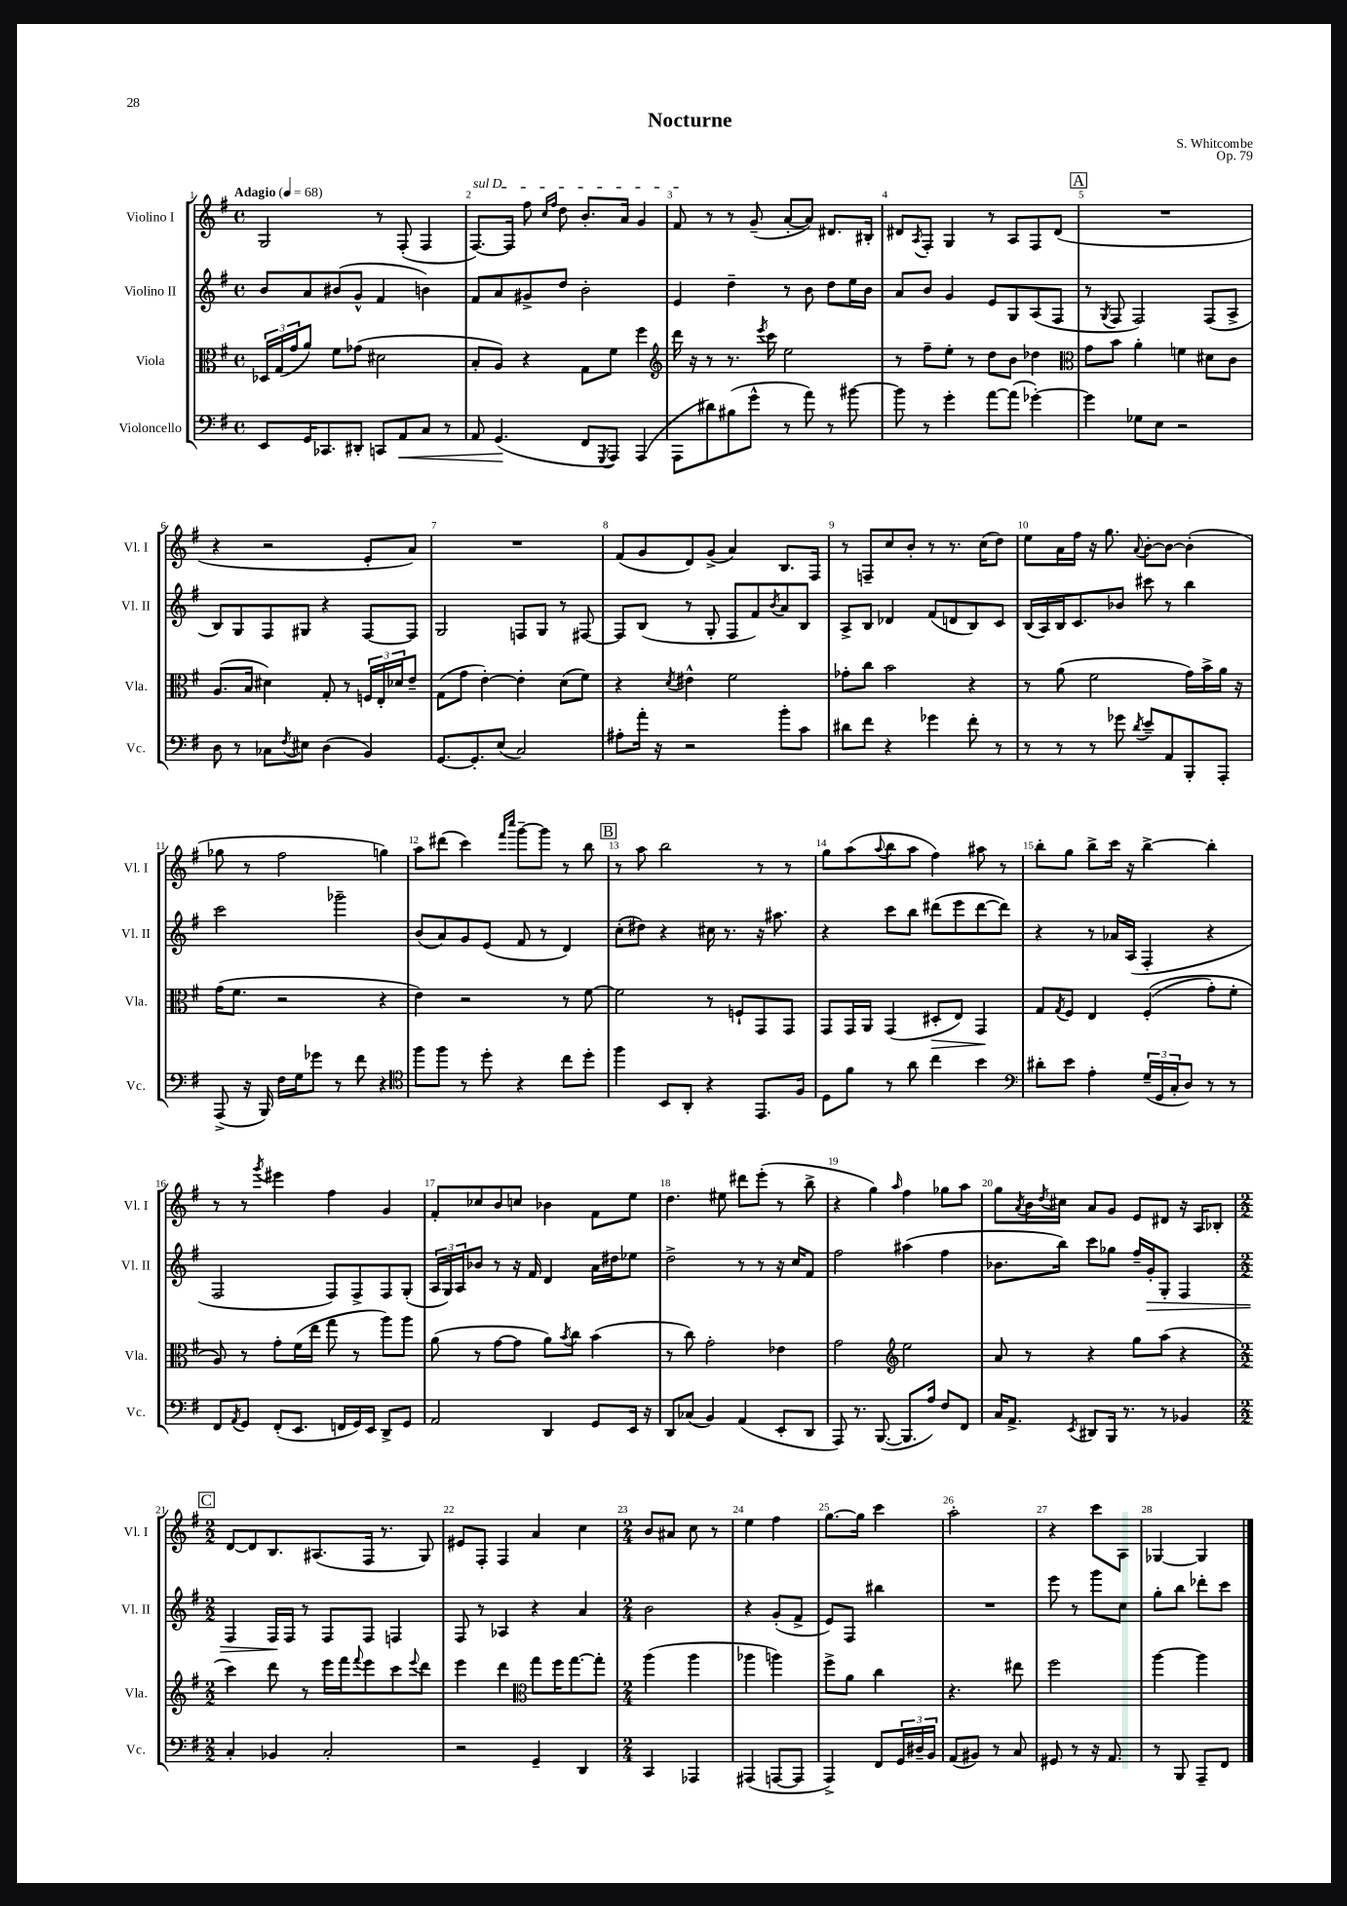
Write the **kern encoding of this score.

**kern	**dynam	**kern	**dynam	**kern	**dynam	**kern
*part4	*part4	*part3	*part3	*part2	*part2	*part1
*staff4	*staff4	*staff3	*staff3	*staff2	*staff2	*staff1
*I"Violoncello	*	*I"Viola	*	*I"Violino II	*	*I"Violino I
*I'Vc.	*	*I'Vla.	*	*I'Vl. II	*	*I'Vl. I
*clefF4	*	*clefC3	*	*clefG2	*	*clefG2
*k[f#]	*	*k[f#]	*	*k[f#]	*	*k[f#]
*M4/4	*	*M4/4	*	*M4/4	*	*M4/4
*met(c)	*	*met(c)	*	*met(c)	*	*met(c)
*MM68	*	*MM68	*	*MM68	*	*MM68
=1	=1	=1	=1	=1	=1	=1
!	!	!	!	!	!	!LO:TX:a:B:t=Adagio
8EE/L	.	24D-X/LL	.	8b/L	.	2G/
.	.	(24G/	.	.	.	.
.	.	24g/J	.	.	.	.
16GG/K	.	8a/J)	.	8a/	.	.
8.CC-X/	.	.	.	.	.	.
.	.	8f#\L	.	(8b#X/	.	.
8DD#X'/J	.	(8g-X\J	.	8g^^/J	.	.
8CCn/L	.	2d#X\	.	4f#/	.	8r
!	!LO:HP:b	!	!	!	!	!
8AA/	<	.	.	.	.	(8F#'/
8C/J	.	.	.	4bn\)	.	4F#/
8r	.	.	.	.	.	.
=2	=2	=2	=2	=2	=2	=2
!	!	!	!	!	!	!LO:TX:a:i:t=sul D
8AA/	.	8B'/L	.	8f#/L	.	[8.F#/L)
(4.GG/	.	8A/J)	.	8a/	.	.
.	.	.	.	.	.	16F#/Jk]
.	.	4r	.	8g#X^/	.	8ff#\
.	.	.	.	.	.	16qqcc/LL
.	.	.	.	.	.	16qqff#/JJ
.	.	.	.	8dd/J	.	8dd\
8FF#/L	[	8G\L	.	2b'\	.	8.b'/L
8qGGG/	.	.	.	.	.	.
8AAA/J)	.	8f#\J	.	.	.	.
.	.	.	.	.	.	16a/Jk
(4AAA/	.	4ff#\	.	.	.	4g/
=3	=3	=3	=3	=3	=3	=3
*	*	*clefG2	*	*	*	*
8AAA\L	.	16ddd\	.	4e/	.	8f#/
.	.	16r	.	.	.	.
8d#X\)	.	8r	.	.	.	8r
(8B#X\	.	8.r	.	4dd~\	.	8r
8g^^\J	.	.	.	.	.	(8g~/
.	.	8qeee/	.	.	.	.
.	.	16ccc\	.	.	.	.
8r	.	2ee\	.	8r	.	[8a'/L
8a\)	.	.	.	8b\	.	8a/J])
8r	.	.	.	8dd\L	.	8.d#X/L
[8b#X\	.	.	.	16ee\L	.	.
.	.	.	.	16b\JJ	.	16B#X'/Jk
=4	=4	=4	=4	=4	=4	=4
8b#\]	.	8r	.	8a/L	.	8d#X/L
.	.	.	.	.	.	8qA/
8r	.	8ff#~\L	.	8b/J	.	8F#'/J
4g'\	.	8ee'\J	.	4g/	.	4G/
.	.	8r	.	.	.	.
[8a\L	.	8dd\L	.	8e/L	.	8r
(8a\J]	.	8b\J	.	8G/	.	8A/L
[4g-X'\)	.	4dd-X\	.	(8A/	.	8F#/
.	.	.	.	8F#/J	.	(8d#/J
!!LO:REH:place=s1:t=A
=5	=5	=5	=5	=5	=5	=5
*	*	*clefC3	*	*	*	*
4g-\]	.	8g\L	.	8r	.	1r
.	.	.	.	8qG/	.	.
.	.	8b\J	.	8F#/	.	.
8G-X\L	.	4a'\	.	2F#/)	.	.
8E\J	.	.	.	.	.	.
2r	.	4fn\	.	.	.	.
.	.	8d#X\L	.	(8F#/L	.	.
.	.	8c\J	.	8A^/J	.	.
!!LO:LB:g=z
=6	=6	=6	=6	=6	=6	=6
8D\	.	(8.A/L	.	8B/L)	.	4r
8r	.	.	.	8G/	.	.
.	.	16B/Jk	.	.	.	.
8C-X\L	.	4d#X\)	.	8F#/	.	2r
8qF#/	.	.	.	.	.	.
8E#X\J	.	.	.	8G#X/J	.	.
(4D\	.	8G'/	.	4r	.	.
.	.	8r	.	.	.	.
4BB/)	.	24Fn/LL	.	[8F#/L	.	8e'/L
.	.	24E'/	.	.	.	.
.	.	24d-X/J	.	.	.	.
.	.	8e~/J	.	8F#/J]	.	8a/J)
=7	=7	=7	=7	=7	=7	=7
[8.GG/L	.	(8G\L	.	2G/	.	1r
.	.	8g\J	.	.	.	.
8.GG'/]	.	.	.	.	.	.
.	.	[4e'\)	.	.	.	.
(8E/J	.	.	.	.	.	.
2C/)	.	4e'\]	.	8Fn/L	.	.
.	.	.	.	8G/J	.	.
.	.	(8d\L	.	8r	.	.
.	.	8f#\J)	.	[8F#X/	.	.
=8	=8	=8	=8	=8	=8	=8
8A#X'\L	.	4r	.	8F#/L]	.	(8f#/L
16a'\Jk	.	.	.	(8B/J	.	8g/
16r	.	.	.	.	.	.
.	.	8qd/	.	.	.	.
2r	.	4e#X^^\	.	8r	.	8d/)
.	.	.	.	8G'/	.	(8g^/J
.	.	2f#\	.	8F#/L	.	4a/)
.	.	.	.	8f#/)	.	.
.	.	.	.	8qb/	.	.
8b'\L	.	.	.	8a/	.	8.B/L
8c\J	.	.	.	8B/J	.	.
.	.	.	.	.	.	16F#/Jk
=9	=9	=9	=9	=9	=9	=9
8d#X\L	.	8g-X'\L	.	8A^/L	.	8r
8f#\J	.	8cc\J	.	8B/J	.	8Fn~/L
4r	.	2b\	.	4d-X/	.	8cc/
.	.	.	.	.	.	8b'/J
4g-X\	.	.	.	(8f#/L	.	8r
.	.	.	.	8dn/	.	8.r
8f#'\	.	4r	.	8B/)	.	.
.	.	.	.	.	.	(16cc\KL
8r	.	.	.	8c/J	.	8dd\J)
=10	=10	=10	=10	=10	=10	=10
8r	.	8r	.	(16B/LL	.	8ee\L
.	.	.	.	16A/)	.	.
8r	.	(8a\	.	16B/J	.	16a\L
.	.	.	.	8.c/	.	16ff#\JJ
8r	.	2f#\	.	.	.	16r
.	.	.	.	.	.	8.gg\
8g-X\	.	.	.	8b-X/J	.	.
8qd/	.	.	.	.	.	8qqa/
8e~/L	.	.	.	8ccc#X\	.	[8b'\L
8AA/	.	.	.	8r	.	8b\J_
8BBB'/	.	16g\LL)	.	4bb\	.	(4b'\]
.	.	16b^\	.	.	.	.
8AAA'/J	.	16a\JJ	.	.	.	.
.	.	16r	.	.	.	.
!!LO:LB:g=z
=11	=11	=11	=11	=11	=11	=11
(8AAA^/	.	(16g\KL	.	2ccc\	.	8gg-X\
.	.	8.f#\J	.	.	.	.
16r	.	.	.	.	.	8r
16BBB/)	.	.	.	.	.	.
16F#\LL	.	2r	.	.	.	2ff#\
16G\J	.	.	.	.	.	.
8g-X\J	.	.	.	.	.	.
8r	.	.	.	2ggg-X~\	.	.
8f#\	.	.	.	.	.	.
4r	.	4r	.	.	.	4ggn\)
=12	=12	=12	=12	=12	=12	=12
*clefC4	*	*	*	*	*	*
8ff#\L	.	4e\)	.	(8b/L	.	8aa\L
8ff#\J	.	.	.	8a/)	.	(8ddd#X\J
8r	.	2r	.	8g/	.	4ccc\)
8dd'\	.	.	.	(8e/J	.	.
.	.	.	.	.	.	16qqfff#/LL
.	.	.	.	.	.	16qqcccc/JJ
4r	.	.	.	8f#/	.	[8ggg~\L
.	.	.	.	8r	.	8ggg\J]
8cc\L	.	8r	.	4d/)	.	8r
8dd'\J	.	[8f#\	.	.	.	8bb\
!!LO:REH:place=s1:t=B
=13	=13	=13	=13	=13	=13	=13
4ff#\	.	2f#\]	.	(8cc'\L	.	8r
.	.	.	.	8dd#X\J)	.	8aa\
8BB/L	.	.	.	4r	.	2bb\
8AA'/J	.	.	.	.	.	.
4r	.	8r	.	16cc#X\	.	.
.	.	.	.	8.r	.	.
.	.	8Fn`/L	.	.	.	.
8.EE/L	.	8GG/	.	16r	.	8r
.	.	.	.	8.aa#X\	.	.
.	.	8GG/J	.	.	.	8r
16F#/Jk	.	.	.	.	.	.
=14	=14	=14	=14	=14	=14	=14
8D\L	.	8GG/L	.	4r	.	8gg\L
8f#\J	.	16GG/L	.	.	.	(8aa\
.	.	16AA/JJ	.	.	.	.
.	.	.	.	.	.	8qqaa/
8r	.	(4GG/	.	8ccc\L	.	8bb\
8a\	.	.	.	8bb\J	.	8aa\J
!	!	!	!LO:HP:b	!	!	!
4cc\	.	8D#X'/L	>	(8ddd#X\L	.	4ff#\)
.	.	8E/J)	.	8eee\	.	.
4b\	.	4GG/	.	[8ddd#\	.	8aa#X\
.	.	.	.	8ddd#\J])	.	8r
.	.	.	]	.	.	.
=15	=15	=15	=15	=15	=15	=15
*clefF4	*	*	*	*	*	*
8d#X'\L	.	8G/L	.	4r	.	8bb'\L
.	.	8qG/	.	.	.	.
8e\J	.	8F#/J	.	.	.	8gg\J
4A'\	.	4E/	.	8r	.	8bb^\L
.	.	.	.	16a-X/LL	.	16ccc\Jk
.	.	.	.	(16A/JJ	.	16r
(24G~/LL	.	((4F#'/	.	4F#'/	.	[4bb^\
24GG/	.	.	.	.	.	.
24C'/J	.	.	.	.	.	.
8D/J)	.	.	.	.	.	.
8r	.	8g'\L)	.	4r	.	4bb'\]
8r	.	8f#'\J	.	.	.	.
!!LO:LB:g=z
=16	=16	=16	=16	=16	=16	=16
8FF#/L	.	8A/)	.	2F#/	.	8r
8qAA/	.	.	.	.	.	.
8GG/J	.	8r	.	.	.	8r
.	.	.	.	.	.	8qggg/
(8FF#'/L	.	8g'\L	.	.	.	4eee#X\
8.EE/J	.	(16f#\L	.	.	.	.
.	.	16ee\JJ	.	.	.	.
.	.	8gg\	.	8F#/L)	.	4ff#\
16FFn/LL	.	.	.	.	.	.
16GG/)	.	8r	.	8F#^/	.	.
16EE/JJ	.	.	.	.	.	.
8DD^/L	.	8aa\L)	.	8F#/	.	4g/
8GG/J	.	8aa\J	.	(8G'/J	.	.
=17	=17	=17	=17	=17	=17	=17
2AA/	.	(8a\	.	24A/LL	.	8f#'/L
.	.	.	.	24G/)	.	.
.	.	.	.	24A/J	.	.
.	.	8r	.	8b-X/J	.	8cc-X/
.	.	[8g\L	.	8r	.	8b/
.	.	8g\J]	.	16r	.	8ccn/J
.	.	.	.	16f#/	.	.
4DD/	.	8a\L)	.	4d/	.	4b-X\
.	.	8qb/	.	.	.	.
.	.	8cc\J	.	.	.	.
8GG/L	.	(4b\	.	16a\LL	.	8f#\L
.	.	.	.	16dd#X\J	.	.
16EE/Jk	.	.	.	8ee-X\J	.	8ee\J
16r	.	.	.	.	.	.
=18	=18	=18	=18	=18	=18	=18
8DD/L	.	8r	.	2dd^\	.	4.dd\
(8C-X/J	.	8cc\)	.	.	.	.
4BB/)	.	2g'\	.	.	.	.
.	.	.	.	.	.	8ee#X\
(4AA/	.	.	.	8r	.	8ddd#X\L
.	.	.	.	8r	.	(8eee'\J
8EE'/L	.	4e-X\	.	16r	.	8r
.	.	.	.	16cc/KL	.	.
8DD/J	.	.	.	8f#/J	.	8bb^\
=19	=19	=19	=19	=19	=19	=19
8AAA/)	.	2g\	.	2ff#\	.	4r
8.r	.	.	.	.	.	.
.	.	.	.	.	.	4gg\)
([8.BBB/	.	.	.	.	.	.
*	*	*clefG2	*	*	*	*
.	.	.	.	.	.	16qqaa/
8.BBB/L]	.	2ee\	.	(4aa#X\	.	4ff#\
16A/Jk)	.	.	.	.	.	.
8F#/L	.	.	.	4ff#\	.	8gg-X\L
8FF#/J	.	.	.	.	.	8aa\J
=20	=20	=20	=20	=20	=20	=20
16C/KL	.	8a/	.	8.b-X\L	.	8gg\L
8.AA^/J	.	.	.	.	.	.
.	.	.	.	.	.	8qa/
.	.	8r	.	.	.	16b\L
.	.	.	.	.	.	8qdd/
.	.	.	.	16bb\Jk)	.	16cc#X\JJ
8qEE/	.	.	.	.	.	.
8DD#X/L	.	4r	.	8ccc\L	.	8a/L
16BBB/Jk	.	.	.	8gg-X\J	.	8g/J
8.r	.	.	.	.	.	.
.	.	8gg\L	.	16ff#~/LL	.	8e/L
!	!	!	!	!	!LO:HP:b	!
.	.	.	.	16g'/J	>	.
8r	.	(8aa\J	.	8G'/J	.	8d#X/J
4BB-X/	.	4r	.	4F#/	.	16r
.	.	.	.	.	.	16A/KL
.	.	.	.	.	.	8B-X'/J
!!LO:LB:g=z
!!LO:REH:place=s1:t=C
=21	=21	=21	=21	=21	=21	=21
*M2/2	*	*M2/2	*	*M2/2	*	*M2/2
4C'/	.	4ccc\)	.	4F#/	.	[8d/L
.	.	.	.	.	.	8d/]
4BB-X/	.	8ddd\	.	16F#/LL	.	8.B/
.	.	.	.	16F#/JJ	]	.
.	.	8r	.	8r	.	.
.	.	.	.	.	.	(8.A#X/
2C'/	.	16eee\LL	.	8F#/L	.	.
.	.	16fff#\J	.	.	.	.
.	.	8qqfff#/	.	.	.	.
.	.	8eee\	.	8F#/J	.	16F#/Jk
.	.	.	.	.	.	8.r
.	.	8ccc\	.	4Fn/	.	.
.	.	8qqeee/	.	.	.	.
.	.	8ddd\J	.	.	.	8G/)
=22	=22	=22	=22	=22	=22	=22
2r	.	4eee\	.	8F#/	.	8e#X/L
.	.	.	.	8r	.	8F#'/J
.	.	4ddd\	.	4A-X/	.	4F#/
*	*	*clefC3	*	*	*	*
4GG~/	.	8gg\L	.	4r	.	4a/
.	.	16ff#\K	.	.	.	.
.	.	[8.gg\	.	.	.	.
4DD/	.	.	.	4a/	.	4cc\
.	.	8gg'\J]	.	.	.	.
=23	=23	=23	=23	=23	=23	=23
*M2/4	*	*M2/4	*	*M2/4	*	*M2/4
4CC/	.	(4aa\	.	2b\	.	8b/L
.	.	.	.	.	.	8a#X/J
4AAA-X/	.	4aa\	.	.	.	8cc\
.	.	.	.	.	.	8r
=24	=24	=24	=24	=24	=24	=24
(4AAA#X/	.	4aa-X\	.	4r	.	4ee\
[8AAAn/L	.	4aan\)	.	(8g'/L	.	4ff#\
8AAA/J]	.	.	.	8f#^/J	.	.
=25	=25	=25	=25	=25	=25	=25
4AAA^/)	.	8ff#^\L	.	8e/L)	.	[8.gg\L
.	.	8a\J	.	8F#/J	.	.
.	.	.	.	.	.	16gg\Jk]
8FF#/L	.	4cc\	.	4bb#X\	.	4ccc\
24GG/L	.	.	.	.	.	.
24D#X~/	.	.	.	.	.	.
24BB/JJ	.	.	.	.	.	.
=26	=26	=26	=26	=26	=26	=26
(8AA/L	.	4.r	.	2r	.	2aa'\
8BB#X/J)	.	.	.	.	.	.
8r	.	.	.	.	.	.
8C/	.	8ee#X\	.	.	.	.
=27	=27	=27	=27	=27	=27	=27
8GG#X/	.	2ff#\	.	8eee\	.	4r
8r	.	.	.	8r	.	.
16r	.	.	.	8ggg\L	.	8ccc\L
8.AA/	.	.	.	.	.	.
.	.	.	.	8cc\J	.	8A\J
=28	=28	=28	=28	=28	=28	=28
8r	.	[4aa\	.	8gg'\L	.	[4G-X/
8BBB/	.	.	.	8bb\J	.	.
8AAA~/L	.	4aa\]	.	8ddd-X'\L	.	4G-/]
8FF#/J	.	.	.	8ccc\J	.	.
==	==	==	==	==	==	==
*-	*-	*-	*-	*-	*-	*-
